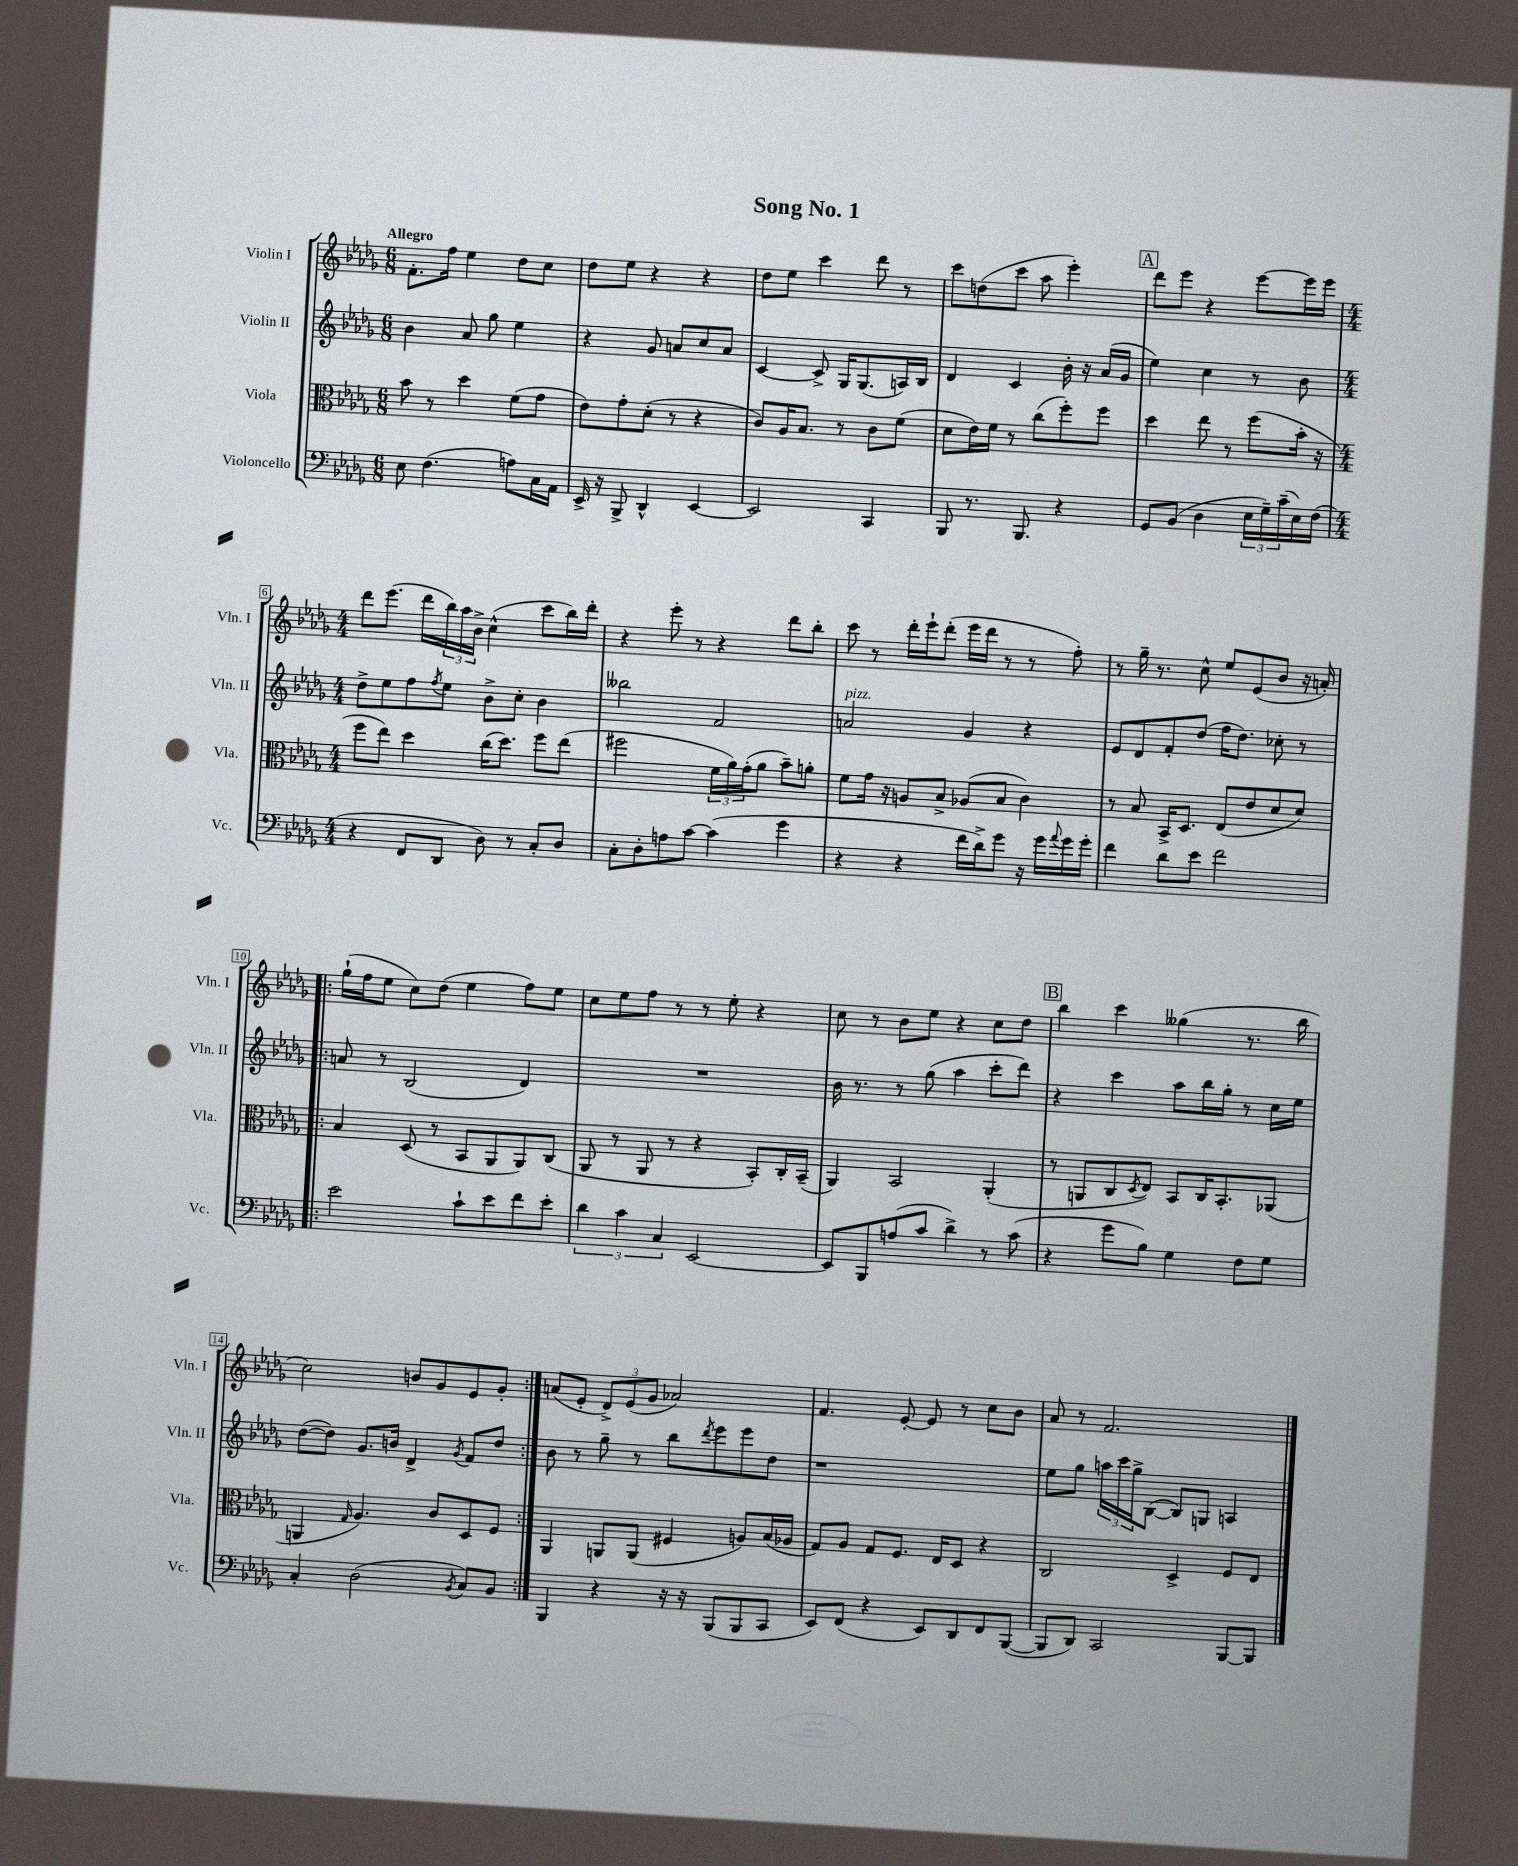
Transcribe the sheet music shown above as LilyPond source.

\header { title = "Song No. 1" }
<<
\new StaffGroup <<
\new Staff = "s0" \with { instrumentName = "Violin I" shortInstrumentName = "Vln. I" } {
    \clef treble \key des \major \numericTimeSignature \time 6/8 \tempo "Allegro"
    f'8.-. f''16 ees''4 des''8 c''8 |
    des''8 ees''8 r4 r4 |
    des''8 ees''8 c'''4 des'''8 r8 |
    c'''8 d''8( c'''8 aes''8 ees'''4-.) |
    \mark \markup { \box "A" } des'''8 ees'''8 r4 ees'''8~ ees'''16 ees'''16 |
    \numericTimeSignature \time 4/4 des'''8 ees'''8.( des'''16 \tuplet 3/2 { bes''16) aes''16 bes'16-> } c''4-^( c'''8 bes''16) des'''16-. |
    r4 ees'''8-. r8 r4 des'''8 bes''8-. |
    c'''8 r8 des'''16-. ees'''16-! des'''8-.( ees'''16 des'''16 r8 r8 f''8-.) |
    r8 ges''16-- r8. c''8-^ ees''8 ees'8( bes'8 r16 a'16-.) |
    \repeat volta 2 { ges''16-!( f''16 ees''8 c''8) des''8( ees''4 f''8) ees''8 |
    c''8 ees''8 f''8 r8 r8 ees''8-. r4 |
    c''8 r8 bes'8 ees''8 r4 c''8 des''8 |
    \mark \markup { \box "B" } bes''4 c'''4 geses''4( r8. bes''16 |
    c''2) b'8 ges'8 ees'8 ges'8-. | }
    a'8( ees'8-. \tuplet 3/2 { des'8->) ees'8( ges'8 } aes'2) |
    f'4. ees'8~-. ees'8 r8 c''8 bes'8 |
    aes'8 r8 f'2. \bar "|." |
}
\new Staff = "s1" \with { instrumentName = "Violin II" shortInstrumentName = "Vln. II" } {
    \clef treble \key des \major \numericTimeSignature \time 6/8
    bes'4 aes'8 ges''8 ees''4 |
    r4 ges'8 a'8 c''8 a'8 |
    c'4~ c'8-> ges16 ges8.( a16) bes16 |
    des'4 c'4 bes'16-. r16 aes'16( ges'16 |
    \mark \markup { \box "A" } ees''4) c''4 r8 bes'8 |
    \numericTimeSignature \time 4/4 des''8-> ees''8 f''8 \acciaccatura { f''8 } ees''8 bes'8-> c''8-. bes'4 |
    beses''2 f'2 |
    a'2^\markup { \italic "pizz." } ges'4 r4 |
    ees'8 des'8 f'8-. des''8( f''16 des''8.) ces''8-. r8 |
    \repeat volta 2 { a'8 r8 bes2( des'4) |
    R1 |
    bes'16 r8. r8 ges''8( aes''4 c'''8-. des'''8) |
    \mark \markup { \box "B" } r4 c'''4 aes''8 bes''16 ges''16-. r8 c''16 ees''16 |
    des''8~( des''8) ges'8. b'16 des'4-> \acciaccatura { ges'8 } f'8 des''8 | }
    bes'8 r8 ges''8-- r8 bes''8 \acciaccatura { des'''8 } ees'''8 ees'''8 des''8 |
    r1 |
    ees''8 ges''8 \tuplet 3/2 { a''16 c'''16 ges''16-> } bes8~( bes8) g8 a4 \bar "|." |
}
\new Staff = "s2" \with { instrumentName = "Viola" shortInstrumentName = "Vla." } {
    \clef alto \key des \major \numericTimeSignature \time 6/8
    bes'8 r8 des''4 f'8( ges'8 |
    ees'8) ges'8-. des'8-.( r8 r4 |
    c'8) aes16 bes8. r8 c'8 f'8( |
    des'8 ees'16) f'16 r8 c''8( f''8-.) f''8 |
    \mark \markup { \box "A" } des''4 ees''8 r8 f''8( bes'16-. r16 |
    \numericTimeSignature \time 4/4 f''8 ees''8) des''4 c''16( des''8.) f''8 ees''8( |
    fis''2 \tuplet 3/2 { f'16 aes'16) ges'16-.( } aes'8 bes'8--) a'8-. |
    f'8 ges'16 r16 a8 bes8-> aes8( bes8 c'4) |
    r8 bes8 bes,16-> des8. ees8( ees'8 des'8 des'8) |
    \repeat volta 2 { bes4 des8( r8 bes,8 aes,8 aes,8) c8( |
    aes,8 r8 aes,8 r8 r4 bes,8-.) c16-. bes,16--( |
    aes,4) bes,2 aes,4-.( |
    \mark \markup { \box "B" } r8 a,8 c8 \acciaccatura { des8 } ees8) bes,8 c16 bes,8.-. aes,8( |
    a,4 \grace { ges16 } aes4.) c'8 des8 f8 | }
    aes,4 a,8 a,8( fis4 a8) bes16( aes16 |
    ges8) aes8 ges8 f8. ees16 des8 r4 |
    c2 des4-> f8 ees8 \bar "|." |
}
\new Staff = "s3" \with { instrumentName = "Violoncello" shortInstrumentName = "Vc." } {
    \clef bass \key des \major \numericTimeSignature \time 6/8
    ees8 f4.( a8) c16 aes,16 |
    ees,16-> r16 bes,,8-> des,4-^ ees,4~ |
    ees,2 c,4 |
    bes,,8 r8. bes,,8. r4 |
    \mark \markup { \box "A" } ges,8 bes,8( des4 \tuplet 3/2 { ees16 ges16--) c'16--( } ees16) f16( |
    \numericTimeSignature \time 4/4 r4 f,8 des,8 des8) r8 c8-. des8 |
    c8-. des8-. a8 c'8~ c'4( ges'4 |
    r4 r4 f'16 des'16->) ges'8 r16 ges'16 \appoggiatura { aes'8 } ges'16 ges'16-. |
    f'4 des'8 ees'8 f'2 |
    \repeat volta 2 { ees'2 c'8-! ees'8 f'8 ees'8-. |
    \tuplet 3/2 { des'4 c'4 c4 } ees,2~ |
    ees,8 bes,,8 a8( c'8 des'4->) r8 c'8( |
    \mark \markup { \box "B" } r4 ges'8 bes8) ges4 f8 ges8 |
    c4-. des2( \acciaccatura { bes,8 } c8) bes,8 | }
    bes,,4 r4 r16 r16 bes,,8( bes,,8 c,8 |
    ees,8) f,8( r4 ees,8) des,8 f,8 bes,,8~( |
    bes,,8 des,8) c,2 bes,,8~ bes,,8 \bar "|." |
}
>>
>>
\layout { \context { \Score \override BarNumber.stencil = #(make-stencil-boxer 0.1 0.3 ly:text-interface::print) } }
